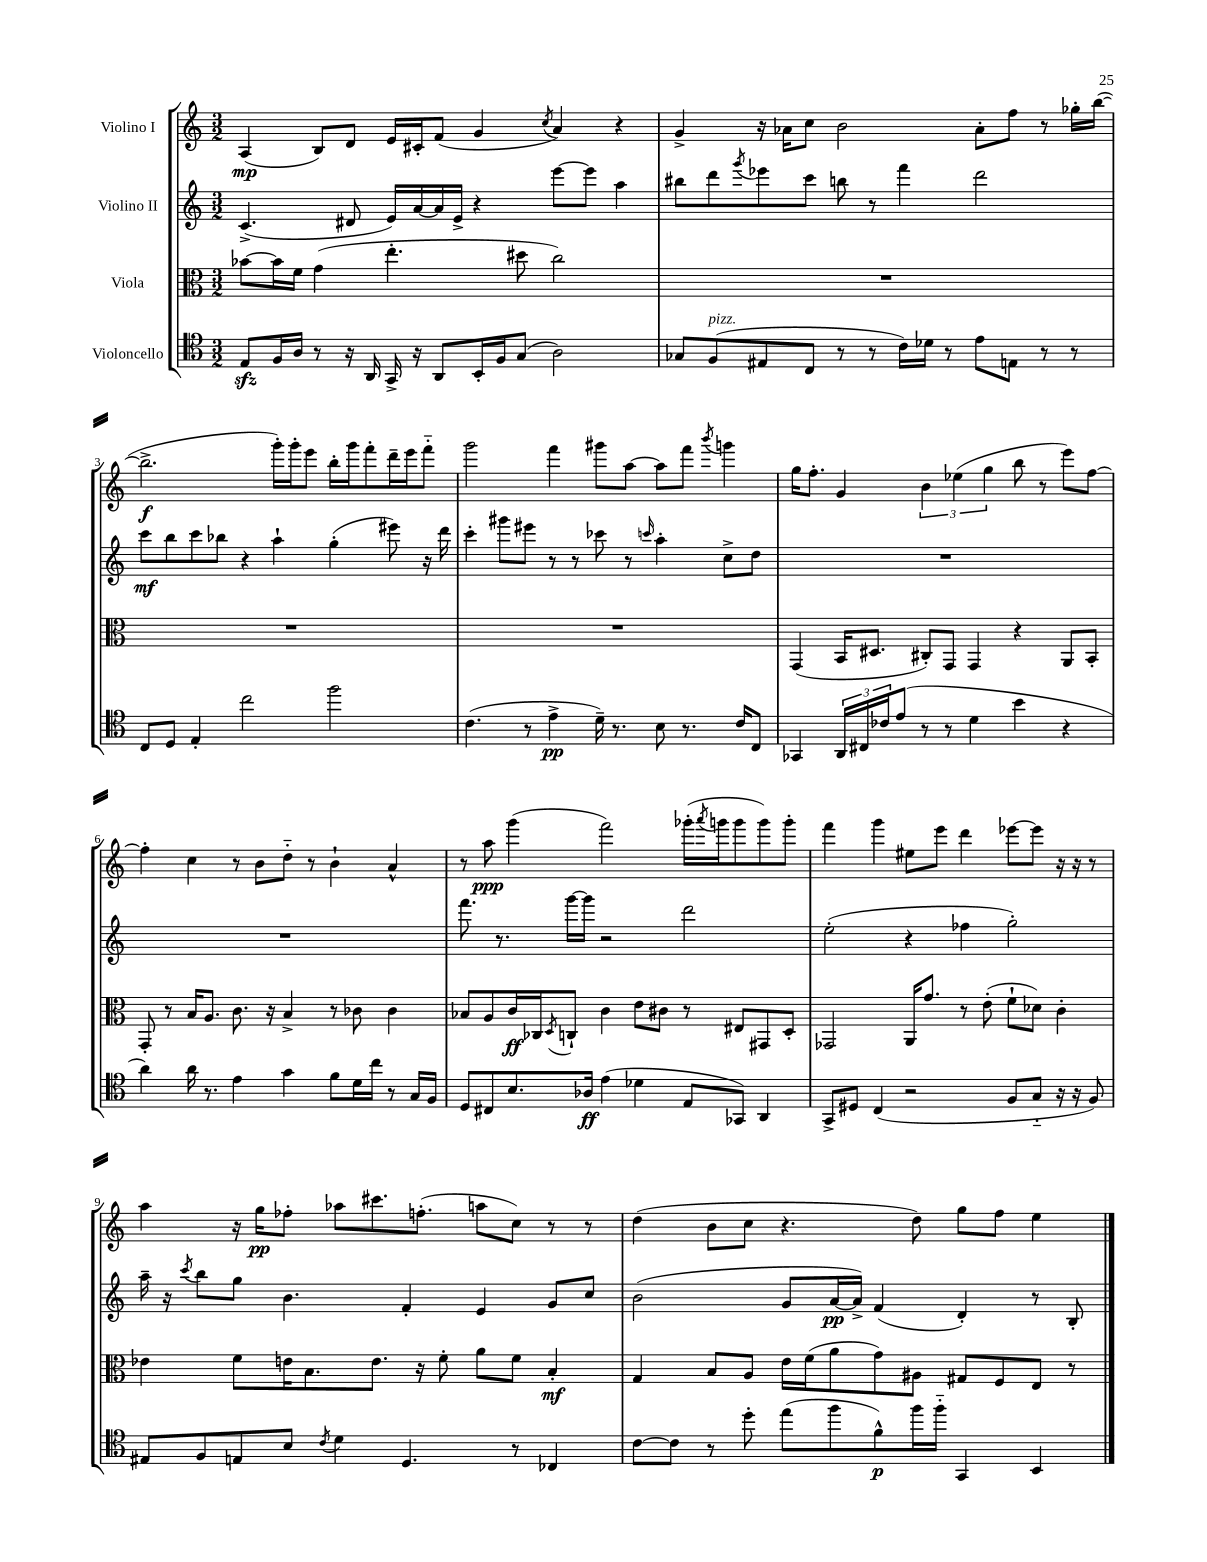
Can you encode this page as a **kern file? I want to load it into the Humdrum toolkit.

**kern	**kern	**kern	**kern
*staff4	*staff3	*staff2	*staff1
*clefC4	*clefC3	*clefG2	*clefG2
*k[]	*k[]	*k[]	*k[]
*M3/2	*M3/2	*M3/2	*M3/2
8E	[8b-	(4.c^	(4A
16F	16b-]	.	.
16A	16f	.	.
8r	(4g	.	8B)
16r	.	8d#	8d
16AA	.	.	.
16GG^	4.ee'	16e)	16e
16r	.	[16a	16c#'
8AA	.	16a]	(8f
.	.	16e^	.
16BB'	.	4r	4g
16F	.	.	.
(8G	8dd#	.	.
.	.	.	8qcc
2A)	2cc)	[8eee	4a)
.	.	8eee]	.
.	.	4aa	4r
=	=	=	=
8G-	1.r	8bb#	4g^
(8F	.	8ddd	.
.	.	8qggg	.
8E#	.	8eee-	16r
.	.	.	16a-
8C	.	8ccc	8cc
8r	.	8bb	2b
8r	.	8r	.
16c)	.	4fff	.
16d-	.	.	.
8r	.	.	.
8e	.	2ddd	8a-'
8E	.	.	8ff
8r	.	.	8r
8r	.	.	16gg-'
.	.	.	([16bb
=	=	=	=
8C	1.r	8ccc	2.bb^]
8D	.	8bb	.
4E'	.	8ccc	.
.	.	8bb-	.
2cc	.	4r	.
.	.	4aa`	16ggg')
.	.	.	16ggg'
.	.	.	8eee
2ff	.	(4gg'	16bb'
.	.	.	16ggg
.	.	.	8fff'
.	.	8eee#)	16ddd~
.	.	.	16eee
.	.	16r	8fff'~
.	.	16ddd	.
=	=	=	=
(4.c	1.r	4ccc'	2ggg
.	.	8ggg#	.
8r	.	8eee#	.
4e^	.	8r	4fff
.	.	8r	.
16d~)	.	8ccc-	8ggg#
8.r	.	.	.
.	.	8r	[8aa
.	.	16qqccc	.
8B	.	4aa'	8aa]
8.r	.	.	8fff
.	.	.	8qbbb
.	.	8cc^	4ggg
16c	.	.	.
8C	.	8dd	.
=	=	=	=
4GG-	(4GG	1.r	16gg
.	.	.	8.ff'
24AA	16BB	.	4g
24C#	.	.	.
.	8.D#	.	.
24c-	.	.	.
(8e	.	.	.
8r	8C#')	.	6b
8r	8GG	.	.
.	.	.	(6ee-
4d	4GG	.	.
.	.	.	6gg
4b	4r	.	8bb
.	.	.	8r
4r	8AA	.	8eee)
.	8BB'	.	[8ff
=	=	=	=
4a)	8GG'	1.r	4ff']
.	8r	.	.
16a	16B	.	4cc
8.r	8.A	.	.
4e	8.c	.	8r
.	.	.	8b
.	16r	.	.
4g	4B^	.	8dd'~
.	.	.	8r
8f	8r	.	4b`
16d	8c-	.	.
16cc	.	.	.
8r	4c-	.	4a^^
16G	.	.	.
16F	.	.	.
=	=	=	=
8D	8B-	8.fff	8r
8C#	8A	.	8aa
.	.	8.r	.
8.B	16c	.	(4ggg
.	16C-	.	.
.	8qD	.	.
.	8C`	[16ggg	.
16A-	.	16ggg]	.
(4e	4c	2r	2fff)
4d-	8e	.	.
.	8c#	.	.
8E	8r	2ddd	(16ggg-'
.	.	.	8qaaa
.	.	.	16ggg
8GG-)	8E#	.	8ggg
4AA	8GG#	.	8ggg)
.	8D'	.	8ggg'
=	=	=	=
8GG^	2GG-	(2ee'	4fff
8D#	.	.	.
(4C	.	.	4ggg
2r	16AA	4r	8ee#
.	8.g	.	.
.	.	.	8eee
.	8r	4ff-	4ddd
.	(8e'	.	.
8F	8f`	2gg')	[8eee-
8G'~	8d-)	.	8eee-]
16r	4c'	.	16r
16r	.	.	16r
8F)	.	.	8r
=	=	=	=
8E#	4e-	16aa~	4aa
.	.	16r	.
.	.	8qccc	.
8F	.	8bb	.
8E	8f	8gg	16r
.	.	.	16gg
8B	16e	4.b	8ff-'
.	8.B	.	.
8qc	.	.	.
4d	.	.	8aa-
.	8.e	.	8.ccc#
4.D	.	4f'	.
.	16r	.	(8.ff'
.	8f'	.	.
.	8a	4e	8aa
8r	8f	.	8cc)
4C-	4B'	8g	8r
.	.	8cc	8r
=	=	=	=
[8c	4G	(2b	(4dd
8c]	.	.	.
8r	8B	.	8b
8dd'	8A	.	8cc
(8ee	16e	8g	4.r
.	(16f	.	.
8ff	8a	[16a	.
.	.	16a^])	.
8f^^)	8g)	(4f	.
16ff	8A#	.	8dd)
16ff'~	.	.	.
4GG	8G#	4d')	8gg
.	8F	.	8ff
4BB	8E	8r	4ee
.	8r	8B'	.
==	==	==	==
*-	*-	*-	*-
